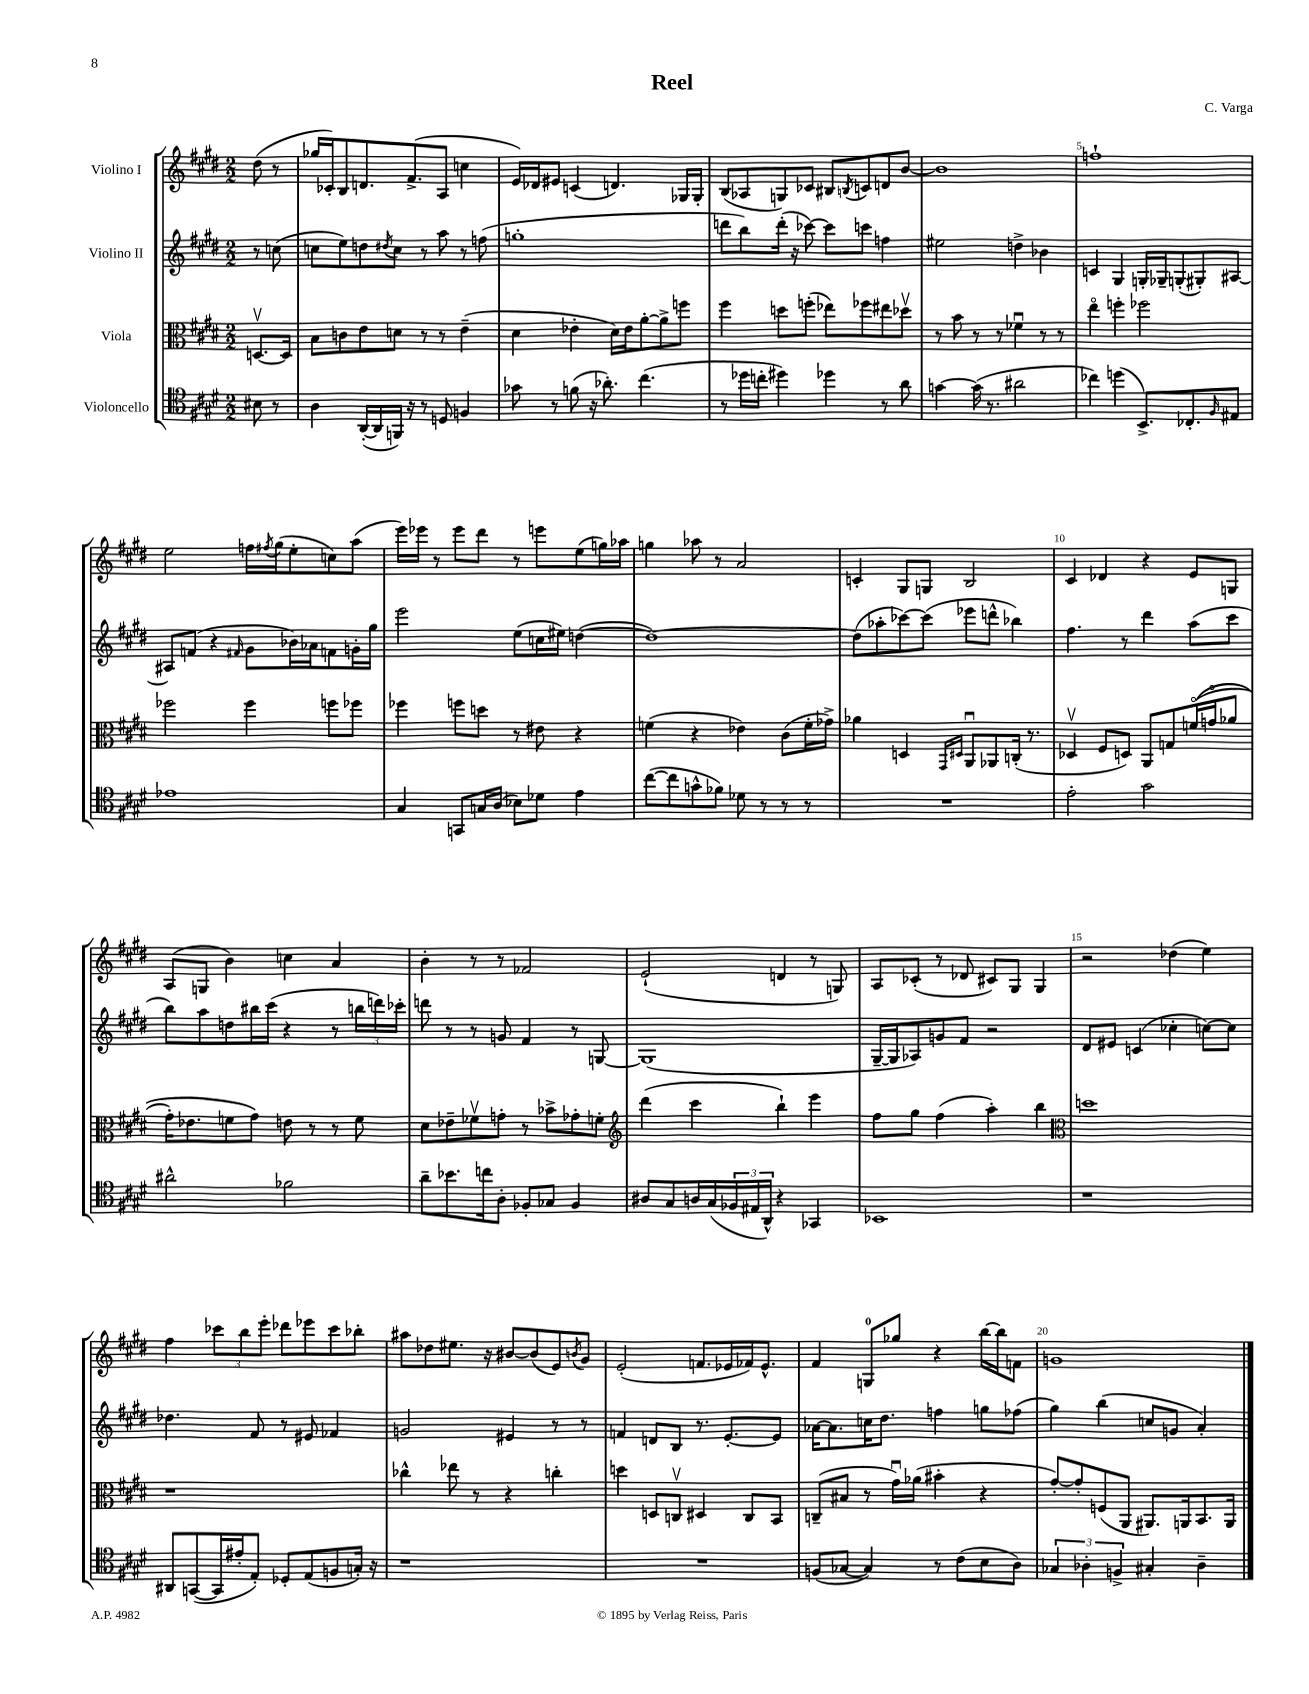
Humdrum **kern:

**kern	**kern	**kern	**kern
*part4	*part3	*part2	*part1
*staff4	*staff3	*staff2	*staff1
*I"Violoncello	*I"Viola	*I"Violino II	*I"Violino I
*clefC4	*clefC3	*clefG2	*clefG2
*k[f#c#g#d#]	*k[f#c#g#d#]	*k[f#c#g#d#]	*k[f#c#g#d#]
*M2/2	*M2/2	*M2/2	*M2/2
=	=	=	=
8B#X\	[8.Dnv/L	8r	(8dd#\
8r	.	(8ccn\	8r
.	16D/Jk]	.	.
=1	=1	=1	=1
4A\	8B\L	8ccn\L	16gg-X/LL
.	.	.	16c-X'/J)
.	8cn\	8ee\)	8B/
([16AA'/LL	8e\	8ddn\	8.dn/
16AA/]	.	.	.
.	.	8qdd#X/	.
16FFn/JJ)	8dn\J	8cc\J	.
16r	.	.	(8.f#^/
8r	8r	8r	.
8Dn/	8r	8aa\	8A/J
4Fn/	(4e~\	8r	4ccn\
.	.	(8ffn\	.
=2	=2	=2	=2
8g-X\	4d#\	1ggn'	16e/LL)
.	.	.	16d-X/J
8r	.	.	8e#X/J
(8fn\	4e-X'\	.	(4cn/
16r	.	.	.
8.a-X'\)	.	.	.
.	16d#\LL)	.	4.dn/)
.	16e-\J	.	.
(4.cc#\	[8a'\	.	.
.	8a^\]	.	.
.	8ffn\J	.	16G-X/LL
.	.	.	16G-'/JJ
=3	=3	=3	=3
8r	4ff#\	8dddn\L	(8B/L
16dd-X\LL	.	8bb\)	8A-X/
16ccn'\JJ	.	.	.
4dd#X\)	8ddn\L	(16ddd'\Jk	8Gn/)
.	.	16r	.
.	(8ffn'\J	[8ccc-X\)	8c-X/J
4dd-X\	8ee-X\L)	8ccc-\L]	8B#X/L
.	.	.	8qBn/
.	8ff-X\	8cccn\J	8cn/
8r	8ee#X\	4ffn\	8dn/
8a\	8dd-Xv\J	.	[8b/J
=4	=4	=4	=4
[4gn\	8r	2ee#X\	1b]
.	8b\	.	.
(16g\]	8r	.	.
8.r	.	.	.
.	8r	.	.
2a#X\	4f-Xu\	4ddn^\	.
.	8r	4b-X\	.
.	8r	.	.
=5	=5	=5	=5
4cc-X\)	4ee\	4cn/	1ffn`
(4ddn\	4ffn'\	4G#/	.
8.BB^/L)	2ff-X\	16Gn'/LL	.
.	.	16G-X~/J	.
.	.	(8Gn'/	.
8.C-X'/	.	.	.
.	.	8G#X'/)	.
16qqF#/	.	.	.
8E#X/J	.	[8A#X/J	.
!!LO:LB:g=z
=6	=6	=6	=6
1e-X	2ff-X\	8A#X/L]	2ee\
.	.	(8fn/J	.
.	.	4r	.
.	.	16qqf#X/	.
.	4ff-\	8g#\L	16ffn\LL
.	.	.	8qff#X/
.	.	.	(16gg#\J
.	.	16b-X\L)	8ee'\
.	.	16a-X\J	.
.	8ffn\L	8fn\	8ccn\)
.	8ff-X\J	16gn'\L	(8aa\J
.	.	16gg#\JJ	.
=7	=7	=7	=7
4G#/	4ff-X\	2eee\	16eee\LL)
.	.	.	16eee-X\JJ
.	.	.	8r
8GGn/L	8ffn\L	.	8eee-\L
16Gn/L	8ddn\J	.	8ddd#\J
(16A/JJ	.	.	.
8B-X\L)	8r	(8ee\L	8r
8d-X\J	8e#X\	16ccn\L	8eeen\L
.	.	16ee#X\JJ)	.
4e\	4r	([4ddn\	(8ee\
.	.	.	16ggn\L)
.	.	.	16aa-X\JJ
=8	=8	=8	=8
([8cc#\L	(4fn\	1dd_)	4ggn\
8cc#\]	.	.	.
8gn^^\	4r	.	8aa-X\
8f-X\J)	.	.	8r
8d-X\	4e-X\)	.	2a/
8r	.	.	.
8r	(8c#\L	.	.
8r	16f'\L	.	.
.	16g-X^\JJ)	.	.
=9	=9	=9	=9
1r	4a-X\	(8dd\L]	4cn'/
.	.	8aa-X'\	.
.	4Dn/	[8ccc-X\)	8G#/L
.	.	(8ccc-\J]	8Gn/J
.	16qqGG#/LL	.	.
.	16qqD#X/JJ	.	.
.	8AAu/L	8eee-X\L	2B/
.	8AA-X/	8dddn^^\J	.
.	(16Cn'/Jk	4bb-X\)	.
.	8.r	.	.
=10	=10	=10	=10
2e'\	4D-Xv/	4.ff#\	4c#/
.	8F#/L	.	4d-X/
.	8Dn/J)	8r	.
2g#\	8AA/L	4ddd#\	4r
.	8Gn/	.	.
.	((16fn/L	(8aa\L	8e/L
.	16gn/J	.	.
.	8a-X/J	8ccc#\J	8Gn/J
!!LO:LB:g=z
=11	=11	=11	=11
2a#X^^\	16g#'\KL)	8bb\L)	(8A/L
.	8.e-X\	.	.
.	.	8aa\	8Gn/J
.	8fn\	8ddn\	4b\)
.	8g#\J)	16bb#X\L	.
.	.	(16ccc#\JJ	.
2f-X\	8en\	4r	4ccn\
.	8r	.	.
.	8r	8r	4a/
.	8f\	24bbn\LL	.
.	.	24dddn\)	.
.	.	24ccc-X'\JJ	.
=12	=12	=12	=12
8a~\L	8d#\L	8dddn\	4b'\
8.b-X\	8e-X~\	8r	.
.	8f-Xv\	8r	8r
16ccn\k	.	.	.
8A'\J	8gn'\J	8gn/	8r
8F-X'/L	8r	4f#/	2f-X/
8G-X/J	8b-X^\L	.	.
4F-/	8g-X'\	8r	.
.	8fn'\J	[8Gn/	.
=13	=13	=13	=13
*	*clefG2	*	*
8A#X/L	(4ddd#\	(1G]	(2e`/
8G#/	.	.	.
16An/L	4ccc#\	.	.
(16G#/	.	.	.
24F-X/	.	.	.
24E#X/	.	.	.
24AA^^/JJ)	.	.	.
4r	4bb`\)	.	4dn/
4GG-X/	4eee\	.	8r
.	.	.	8Gn/)
=14	=14	=14	=14
1BB-X	8ff#\L	[16G#~/LL	8A/L
.	.	16G#/J]	.
.	8gg#\J	8A-X/)	(8c-X'/J
.	(4ff#\	8gn/	8r
.	.	8f#/J	8d-X/
.	4aa'\)	2r	8c#X/L)
.	.	.	8G#/J
.	4bb\	.	4G#/
=15	=15	=15	=15
*	*clefC3	*	*
1r	1ddn	8d#/L	2r
.	.	8e#X/J	.
.	.	(4cn/	.
.	.	4cc-X'\	(4dd-X\
.	.	[8ccn\L)	4ee\)
.	.	8cc\J]	.
!!LO:LB:g=z
=16	=16	=16	=16
8AA#X/L	1r	4.dd-X\	4ff#\
([8GGn/	.	.	.
16GG/L]	.	.	12ccc-X\L
16e#X'/J	.	.	.
.	.	.	12bb\
8E'/J)	.	8f#/	.
.	.	.	12eee'\J
8D-X'/L	.	8r	8ddd-X\L
(8E/	.	8e#X/	8eee-X\
8Fn/	.	4f-X/	8ccc-\
16Gn'/Jk)	.	.	8bb-X'\J
16r	.	.	.
=17	=17	=17	=17
1r	4cc-X^^\	2gn/	8aa#X\L
.	.	.	8dd-X\
.	8ee-X\	.	8.ee#X\J
.	8r	.	.
.	.	.	16r
.	4r	4e#X/	[8b#X/L
.	.	.	(8b#/]
.	4ccn'\	8r	8e/)
.	.	.	8qbn/
.	.	8r	8g#/J
=18	=18	=18	=18
1r	4ddn\	4fn/	(2e'/
.	8Dn/L	8dn/L	.
.	8Cnv/J	8B/J	.
.	4D#X/	8.r	8.fn/L
.	.	[8.e'/L	16e-X/L
.	8C/L	.	16f-X/J)
.	.	.	8.e-^^/J
.	8BB/J	8e/J]	.
=19	=19	=19	=19
(8Fn/L	(8Cn~/L	[16a-X\KL	4f#/
.	.	8.a-\]	.
[8G-X/J	8B#X/J	.	.
4G-/])	8r	16ccn\K	8Gn/L
.	.	8.dd#\J	.
.	16g#u\LL)	.	8gg-X/J
.	(16a-X\JJ	.	.
8r	4b#X'\	4ffn\	4r
(8c#\L	.	.	.
8B\	4r	8ggn\L	[16bb\LL
.	.	.	16bb\J]
8A\J)	.	(8ff-X\J	8fn\J
=20	=20	=20	=20
6G-X/	[8g#'/L)	4gg#\)	1gn
.	8g#'/]	.	.
6A-X'\	.	.	.
.	(8Fn/	(4bb\	.
6Fn^/	.	.	.
.	8AA/J	.	.
4G#X'/	8.AA#X/L)	8ccn/L	.
.	.	8gn/J	.
.	16AAn/k	.	.
4A-~\	8.BB/	4a'/)	.
.	16AA/Jk	.	.
==	==	==	==
*-	*-	*-	*-
